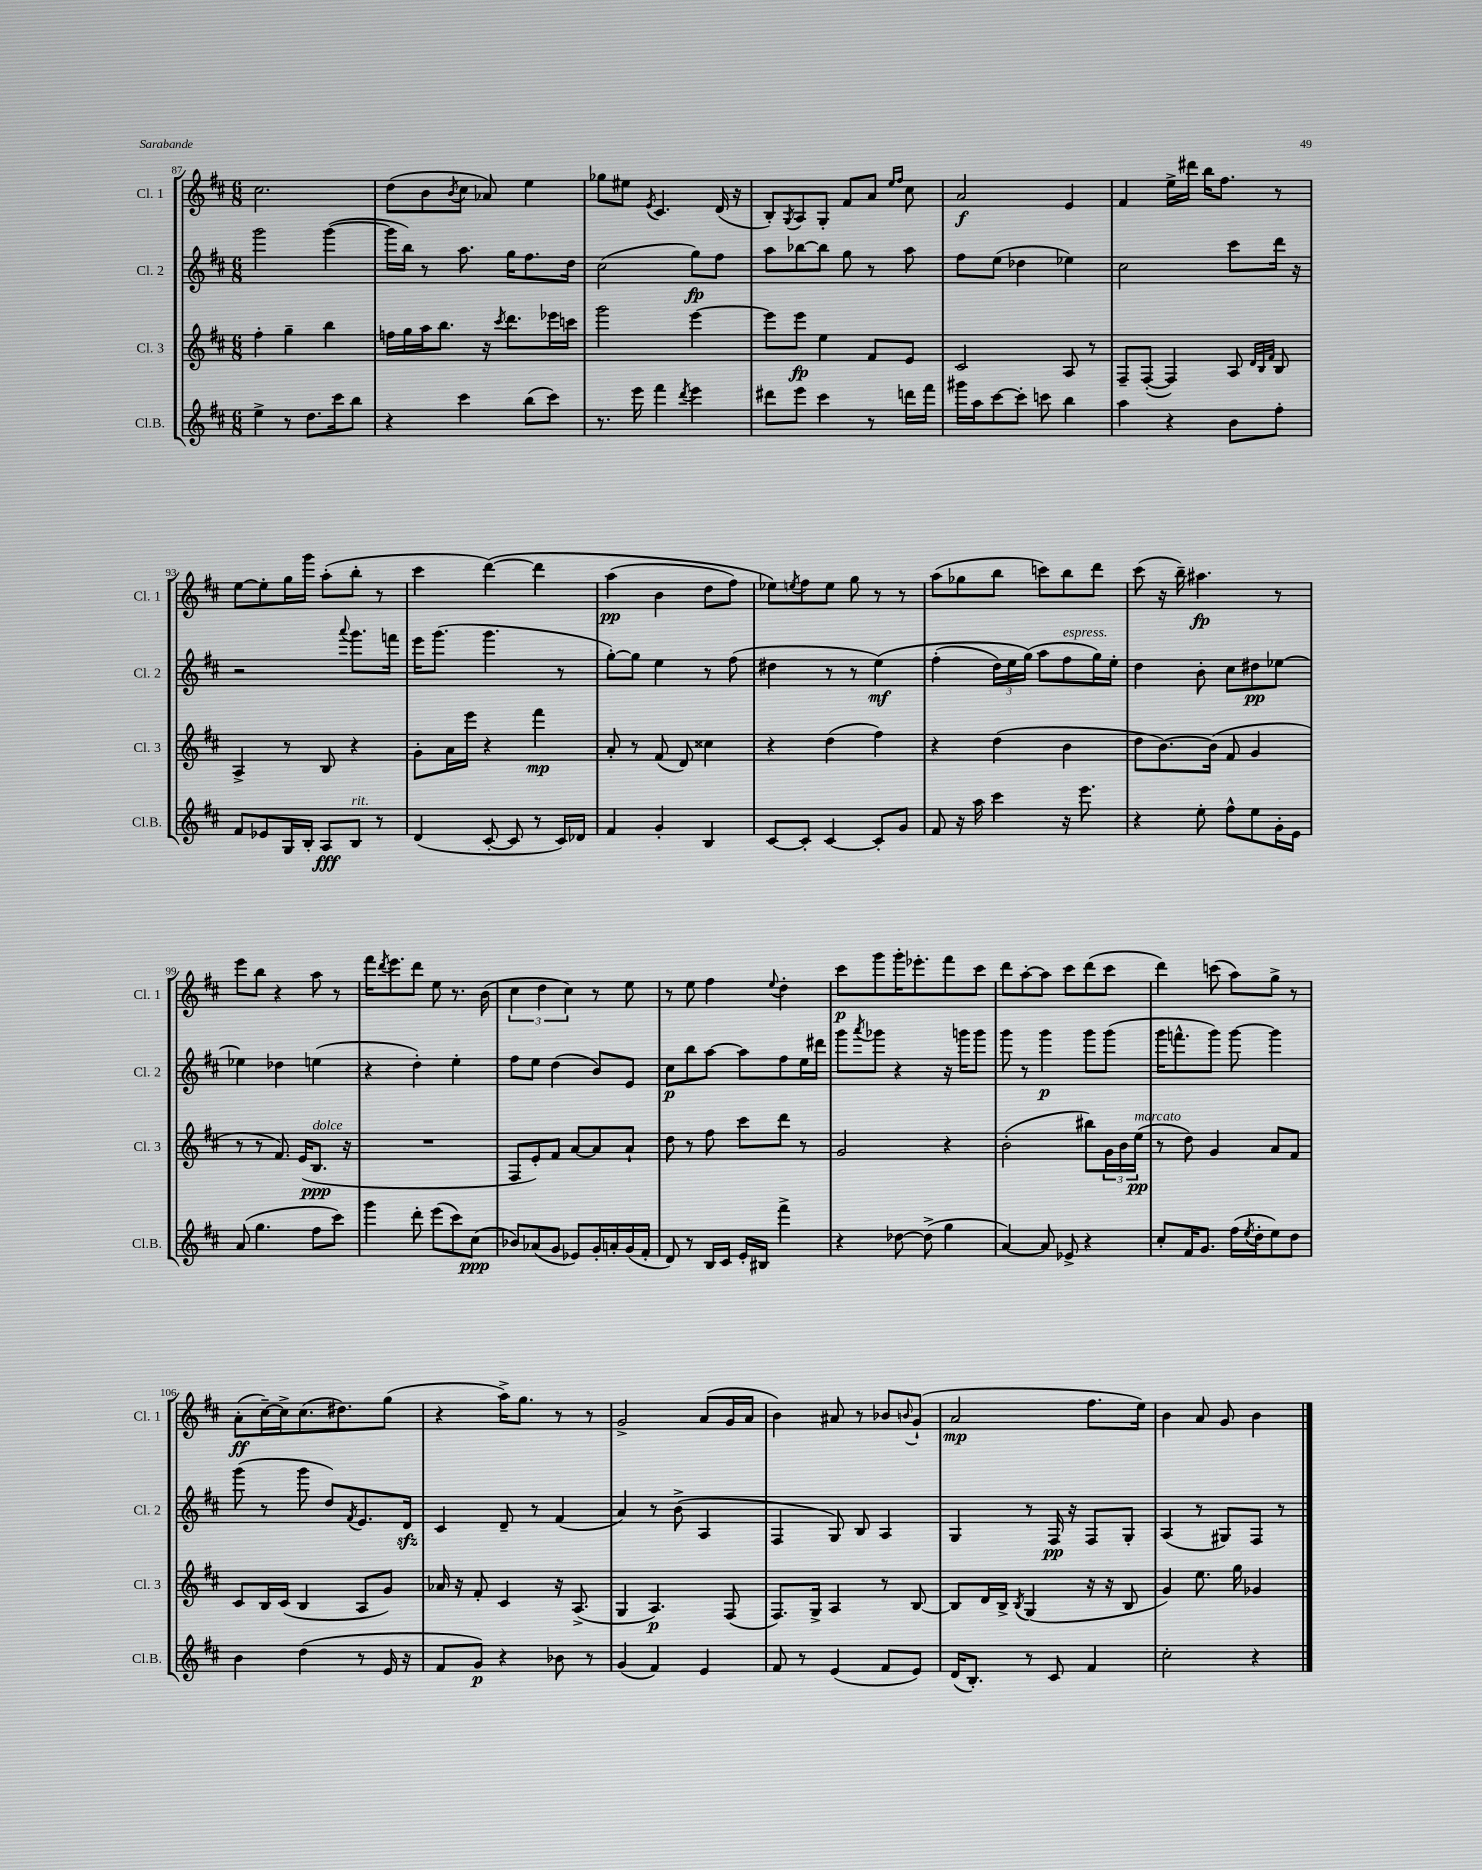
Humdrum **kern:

**kern	**dynam	**kern	**dynam	**kern	**dynam	**kern	**dynam
*part4	*part4	*part3	*part3	*part2	*part2	*part1	*part1
*staff4	*staff4	*staff3	*staff3	*staff2	*staff2	*staff1	*staff1
*I"Cl.B.	*	*I"Cl. 3	*	*I"Cl. 2	*	*I"Cl. 1	*
*I'Cl.B.	*	*I'Cl. 3	*	*I'Cl. 2	*	*I'Cl. 1	*
*clefG2	*	*clefG2	*	*clefG2	*	*clefG2	*
*k[f#c#]	*	*k[f#c#]	*	*k[f#c#]	*	*k[f#c#]	*
*M6/8	*	*M6/8	*	*M6/8	*	*M6/8	*
=87	=87	=87	=87	=87	=87	=87	=87
4ee^\	.	4ff#'\	.	2ggg\	.	2.cc#\	.
8r	.	4gg~\	.	.	.	.	.
8.dd\L	.	.	.	.	.	.	.
.	.	4bb\	.	([4ggg\	.	.	.
16ccc#\k	.	.	.	.	.	.	.
8bb\J	.	.	.	.	.	.	.
=88	=88	=88	=88	=88	=88	=88	=88
4r	.	16ffn\LL	.	16ggg\LL]	.	(8dd\L	.
.	.	16gg\	.	16bb\JJ)	.	.	.
.	.	16aa\J	.	8r	.	8b\	.
.	.	8.bb\J	.	.	.	.	.
.	.	.	.	.	.	8qb/	.
4ccc#\	.	.	.	8.aa\	.	8cc#\J	.
.	.	16r	.	.	.	8a-X/)	.
.	.	8qccc#/	.	.	.	.	.
.	.	8.ddd\L	.	16gg\KL	.	.	.
(8bb\L	.	.	.	8.ff#\	.	4ee\	.
8ccc#\J)	.	16eee-X\L	.	.	.	.	.
.	.	16cccn\JJ	.	16dd\Jk	.	.	.
=89	=89	=89	=89	=89	=89	=89	=89
8.r	.	2ggg\	.	(2cc#\	.	8gg-X\L	.
.	.	.	.	.	.	8ee#X\J	.
16eee\	.	.	.	.	.	.	.
.	.	.	.	.	.	8qe/	.
4fff#\	.	.	.	.	.	4.c#/	.
8qddd/	.	.	.	.	.	.	.
4eee\	.	[4eee\	.	8gg\L)	fp	.	.
.	.	.	.	8ff#\J	.	(16d/	.
.	.	.	.	.	.	16r	.
=90	=90	=90	=90	=90	=90	=90	=90
8ddd#X\L	.	8eee\L]	.	8aa\L	.	8B'/L)	.
.	.	.	.	.	.	8qG/	.
8eee\J	.	8eee\J	fp	[8bb-X\	.	8A/	.
4ccc#\	.	4ee\	.	8bb-\J]	.	8G'/J	.
.	.	.	.	8gg\	.	8f#/L	.
8r	.	8f#/L	.	8r	.	8a/J	.
.	.	.	.	.	.	16qqee/LL	.
.	.	.	.	.	.	16qqff#/JJ	.
16dddn\LL	.	8e/J	.	8aa\	.	8cc#\	.
16fff#\JJ	.	.	.	.	.	.	.
=91	=91	=91	=91	=91	=91	=91	=91
16ggg#X\LL	.	2c#/	.	8ff#\L	.	2a/	f
16aa\J	.	.	.	.	.	.	.
[8ccc#\	.	.	.	(8ee\J	.	.	.
8ccc#'\J]	.	.	.	4dd-X\	.	.	.
8cccn\	.	.	.	.	.	.	.
4bb\	.	8A/	.	4ee-X\)	.	4e/	.
.	.	8r	.	.	.	.	.
=92	=92	=92	=92	=92	=92	=92	=92
4aa\	.	8F#~/L	.	2cc#\	.	4f#/	.
.	.	([8F#'/J	.	.	.	.	.
4r	.	4F#/])	.	.	.	16ee^\LL	.
.	.	.	.	.	.	16ddd#X\JJ	.
.	.	.	.	.	.	16bb\KL	.
.	.	.	.	.	.	8.ff#\J	.
8b\L	.	8A/	.	8ccc#\L	.	.	.
.	.	32qqd/LLL	.	.	.	.	.
.	.	32qqB/	.	.	.	.	.
.	.	32qqf#/JJJ	.	.	.	.	.
8ff#'\J	.	8B/	.	16ddd\Jk	.	8r	.
.	.	.	.	16r	.	.	.
!!LO:LB:g=z
=93	=93	=93	=93	=93	=93	=93	=93
8f#/L	.	4A^/	.	2r	.	[8ee\L	.
8e-X/	.	.	.	.	.	8ee'\]	.
16G/L	.	8r	.	.	.	16gg\L	.
16B'/JJ	.	.	.	.	.	16ggg\JJ	.
8A/L	fff	8B/	.	.	.	(8aa'\L	.
.	.	.	.	8qqaaa/	.	.	.
!LO:TX:a:i:t=rit.	!	!	!	!	!	!	!
8B/J	.	4r	.	8.ggg\L	.	8bb'\J	.
8r	.	.	.	.	.	8r	.
.	.	.	.	16fffn\Jk	.	.	.
=94	=94	=94	=94	=94	=94	=94	=94
(4d/	.	8g'\L	.	16eee\KL	.	4ccc#\	.
.	.	.	.	(8.ggg\J	.	.	.
.	.	16a\L	.	.	.	.	.
.	.	16eee\JJ	.	.	.	.	.
[8c#'/	.	4r	.	4.ggg\	.	([4ddd\)	.
8c#/]	.	.	.	.	.	.	.
8r	.	4fff#\	mp	.	.	4ddd\]	.
16c#/LL)	.	.	.	8r	.	.	.
16d-X/JJ	.	.	.	.	.	.	.
=95	=95	=95	=95	=95	=95	=95	=95
4f#/	.	8a'/	.	[8gg'\L)	.	(4aa\	pp
.	.	8r	.	8gg\J]	.	.	.
4g'/	.	(8f#/	.	4ee\	.	4b\	.
.	.	8d/)	.	.	.	.	.
4B/	.	4cc##X\	.	8r	.	8dd\L	.
.	.	.	.	(8ff#\	.	8ff#\J)	.
=96	=96	=96	=96	=96	=96	=96	=96
[8c#/L	.	4r	.	4dd#X\	.	8ee-X\L)	.
.	.	.	.	.	.	8qeen/	.
8c#'/J]	.	.	.	.	.	8ff#\	.
[4c#/	.	(4dd\	.	8r	.	8ee\J	.
.	.	.	.	8r	.	8gg\	.
8c#'/L]	.	4ff#\)	.	(4ee\)	mf	8r	.
8g/J	.	.	.	.	.	8r	.
=97	=97	=97	=97	=97	=97	=97	=97
8f#/	.	4r	.	(4ff#'\	.	(8aa\L	.
16r	.	.	.	.	.	8gg-X\	.
16aa\	.	.	.	.	.	.	.
4ccc#\	.	(4dd\	.	24dd\LL)	.	8bb\J	.
.	.	.	.	24ee\	.	.	.
.	.	.	.	(24gg\JJ)	.	.	.
.	.	.	.	8aa\L	.	8cccn\L)	.
!	!	!	!	!LO:TX:a:i:t=espress.	!	!	!
16r	.	4b\	.	8ff#\	.	8bb\	.
8.eee\	.	.	.	.	.	.	.
.	.	.	.	16gg\L)	.	8ddd\J	.
.	.	.	.	16ee'\JJ	.	.	.
=98	=98	=98	=98	=98	=98	=98	=98
4r	.	8dd\L	.	4dd\	.	(8ccc#\	.
.	.	[8.b\)	.	.	.	16r	.
.	.	.	.	.	.	16bb~\)	.
8ee'\	.	.	.	8b'\	.	4.aa#X\	fp
.	.	(16b\Jk]	.	.	.	.	.
8ff#^^\L	.	8f#/	.	8cc#\L	.	.	.
8ee\	.	4g/	.	8dd#X\	pp	.	.
16g'\L	.	.	.	[8ee-X\J	.	8r	.
16e\JJ	.	.	.	.	.	.	.
!!LO:LB:g=z
=99	=99	=99	=99	=99	=99	=99	=99
(8a/	.	8r	.	4ee-X\]	.	8eee\L	.
4.gg\	.	8r	.	.	.	8bb\J	.
.	.	8.f#/)	.	4dd-X\	.	4r	.
.	.	(16e/KL	.	.	.	.	.
!	!	!LO:TX:a:i:t=dolce	!	!	!	!	!
8ff#\L	.	8.B/J	ppp	(4een\	.	8aa\	.
8ccc#\J)	.	.	.	.	.	8r	.
.	.	16r	.	.	.	.	.
=100	=100	=100	=100	=100	=100	=100	=100
4ggg\	.	2.r	.	4r	.	16fff#\KL	.
.	.	.	.	.	.	8qddd/	.
.	.	.	.	.	.	8.eee\	.
8ddd'\	.	.	.	4dd'\)	.	8ddd\J	.
(8eee\L	.	.	.	.	.	8ee\	.
8ccc#\)	.	.	.	4ee'\	.	8.r	.
(8cc#\J	ppp	.	.	.	.	.	.
.	.	.	.	.	.	(16b\	.
=101	=101	=101	=101	=101	=101	=101	=101
8b-X/L)	.	8F#/L	.	8ff#\L	.	6cc#\	.
(8a-X/	.	8e'/)	.	8ee\J	.	.	.
.	.	.	.	.	.	6dd\	.
8g/J	.	8f#/J	.	(4dd\	.	.	.
.	.	.	.	.	.	6cc#\)	.
8e-X/L)	.	[8a/L	.	.	.	.	.
16g'/L	.	8a/]	.	8b/L)	.	8r	.
16an'/	.	.	.	.	.	.	.
(16g/	.	8a`/J	.	8e/J	.	8ee\	.
16f#'/JJ	.	.	.	.	.	.	.
=102	=102	=102	=102	=102	=102	=102	=102
8d/)	.	8dd\	.	8cc#\L	p	8r	.
8r	.	8r	.	8bb\	.	8ee\	.
16B/LL	.	8ff#\	.	[8aa\J	.	4ff#\	.
16c#/JJ	.	.	.	.	.	.	.
16e'/LL	.	8ccc#\L	.	8aa\L]	.	.	.
16B#X/JJ	.	.	.	.	.	.	.
.	.	.	.	.	.	8qqee/	.
4fff#^\	.	8ddd\J	.	8ff#\	.	4dd'\	.
.	.	8r	.	16ee\L	.	.	.
.	.	.	.	16ddd#X\JJ	.	.	.
=103	=103	=103	=103	=103	=103	=103	=103
4r	.	2g/	.	8ggg\L	.	8ccc#\L	p
.	.	.	.	8qaaa/	.	.	.
.	.	.	.	8ggg-X\J	.	8ggg\	.
[8dd-X\	.	.	.	4r	.	16ggg'\K	.
.	.	.	.	.	.	8.eee-X'\	.
(8dd-^\]	.	.	.	.	.	.	.
4gg\	.	4r	.	16r	.	8fff#\	.
.	.	.	.	16gggn\KL	.	.	.
.	.	.	.	8ggg\J	.	8ccc#\J	.
=104	=104	=104	=104	=104	=104	=104	=104
[4a/)	.	(2b'\	.	8ggg\	.	8ddd\L	.
.	.	.	.	8r	.	[8aa'\	.
8a/]	.	.	.	4ggg\	p	8aa\J]	.
8e-X^/	.	.	.	.	.	8ccc#\L	.
4r	.	8bb#X\L)	.	8ggg\L	.	(8ddd\	.
.	.	24g\L	.	(8ggg\J	.	8ccc#\J	.
.	.	24b\	.	.	.	.	.
!	!	!LO:TX:a:i:t=marcato	!	!	!	!	!
.	.	(24ee\JJ	pp	.	.	.	.
=105	=105	=105	=105	=105	=105	=105	=105
8cc#'/L	.	8r	.	16ggg\KL	.	4ddd\)	.
.	.	.	.	8.fffn^^\	.	.	.
16f#/K	.	8dd\)	.	.	.	.	.
8.g/J	.	.	.	.	.	.	.
.	.	4g/	.	8ggg\J)	.	(8cccn\	.
(16ff#\LL	.	.	.	[8ggg\	.	8aa\L)	.
8qee/	.	.	.	.	.	.	.
16dd'\J	.	.	.	.	.	.	.
8ee\)	.	8a/L	.	4ggg\]	.	8gg^\J	.
8dd\J	.	8f#/J	.	.	.	8r	.
!!LO:LB:g=z
=106	=106	=106	=106	=106	=106	=106	=106
4b\	.	8c#/L	.	(8ggg\	.	(8a'\L	ff
.	.	16B/L	.	8r	.	[16cc#~\L)	.
.	.	(16c#/JJ	.	.	.	16cc#^\J]	.
(4dd\	.	4B/	.	8ggg\	.	(8.cc#\	.
.	.	.	.	8dd/L)	.	.	.
.	.	.	.	.	.	8.dd#X\)	.
.	.	.	.	8qf#/	.	.	.
8r	.	8A/L	.	8.e/	.	.	.
16e/	.	8g/J)	.	.	.	(8gg\J	.
16r	.	.	.	16dzz/Jk	.	.	.
=107	=107	=107	=107	=107	=107	=107	=107
8f#/L	.	16a-X/	.	4c#/	.	4r	.
.	.	16r	.	.	.	.	.
8g/J)	p	8f#'/	.	.	.	.	.
4r	.	4c#/	.	8d~/	.	16aa^\KL)	.
.	.	.	.	.	.	8.gg\J	.
.	.	.	.	8r	.	.	.
8b-X\	.	16r	.	(4f#/	.	8r	.
.	.	(8.A^/	.	.	.	.	.
8r	.	.	.	.	.	8r	.
=108	=108	=108	=108	=108	=108	=108	=108
(4g/	.	4G/	.	4a/)	.	2g^/	.
4f#/)	.	4.A/)	p	8r	.	.	.
.	.	.	.	(8b^\	.	.	.
4e/	.	.	.	4A/	.	(8a/L	.
.	.	(8F#/	.	.	.	16g/L	.
.	.	.	.	.	.	16a/JJ	.
=109	=109	=109	=109	=109	=109	=109	=109
8f#/	.	8.F#/L)	.	4F#/	.	4b\)	.
8r	.	.	.	.	.	.	.
.	.	16G^/Jk	.	.	.	.	.
(4e/	.	4A/	.	8G/)	.	8a#X/	.
.	.	.	.	8B/	.	8r	.
8f#/L	.	8r	.	4A/	.	8b-X/L	.
.	.	.	.	.	.	8qqbn/	.
8e/J)	.	[8B/	.	.	.	(8g`/J	.
=110	=110	=110	=110	=110	=110	=110	=110
(16d/KL	.	8B/L]	.	4G/	.	2a/	mp
8.B'/J)	.	.	.	.	.	.	.
.	.	16d/L	.	.	.	.	.
.	.	16B^/JJ	.	.	.	.	.
.	.	8qB/	.	.	.	.	.
8r	.	(4G/	.	8r	.	.	.
8c#/	.	.	.	16F#/	pp	.	.
.	.	.	.	16r	.	.	.
4f#/	.	16r	.	8F#/L	.	8.ff#\L	.
.	.	16r	.	.	.	.	.
.	.	8B/	.	8G'/J	.	.	.
.	.	.	.	.	.	16ee\Jk)	.
=111	=111	=111	=111	=111	=111	=111	=111
2cc#'\	.	4g/)	.	(4A/	.	4b\	.
.	.	8.ee\	.	8r	.	8a/	.
.	.	.	.	8G#X/L)	.	8g/	.
.	.	16gg\	.	.	.	.	.
4r	.	4g-X/	.	8F#/J	.	4b\	.
.	.	.	.	8r	.	.	.
==	==	==	==	==	==	==	==
*-	*-	*-	*-	*-	*-	*-	*-
